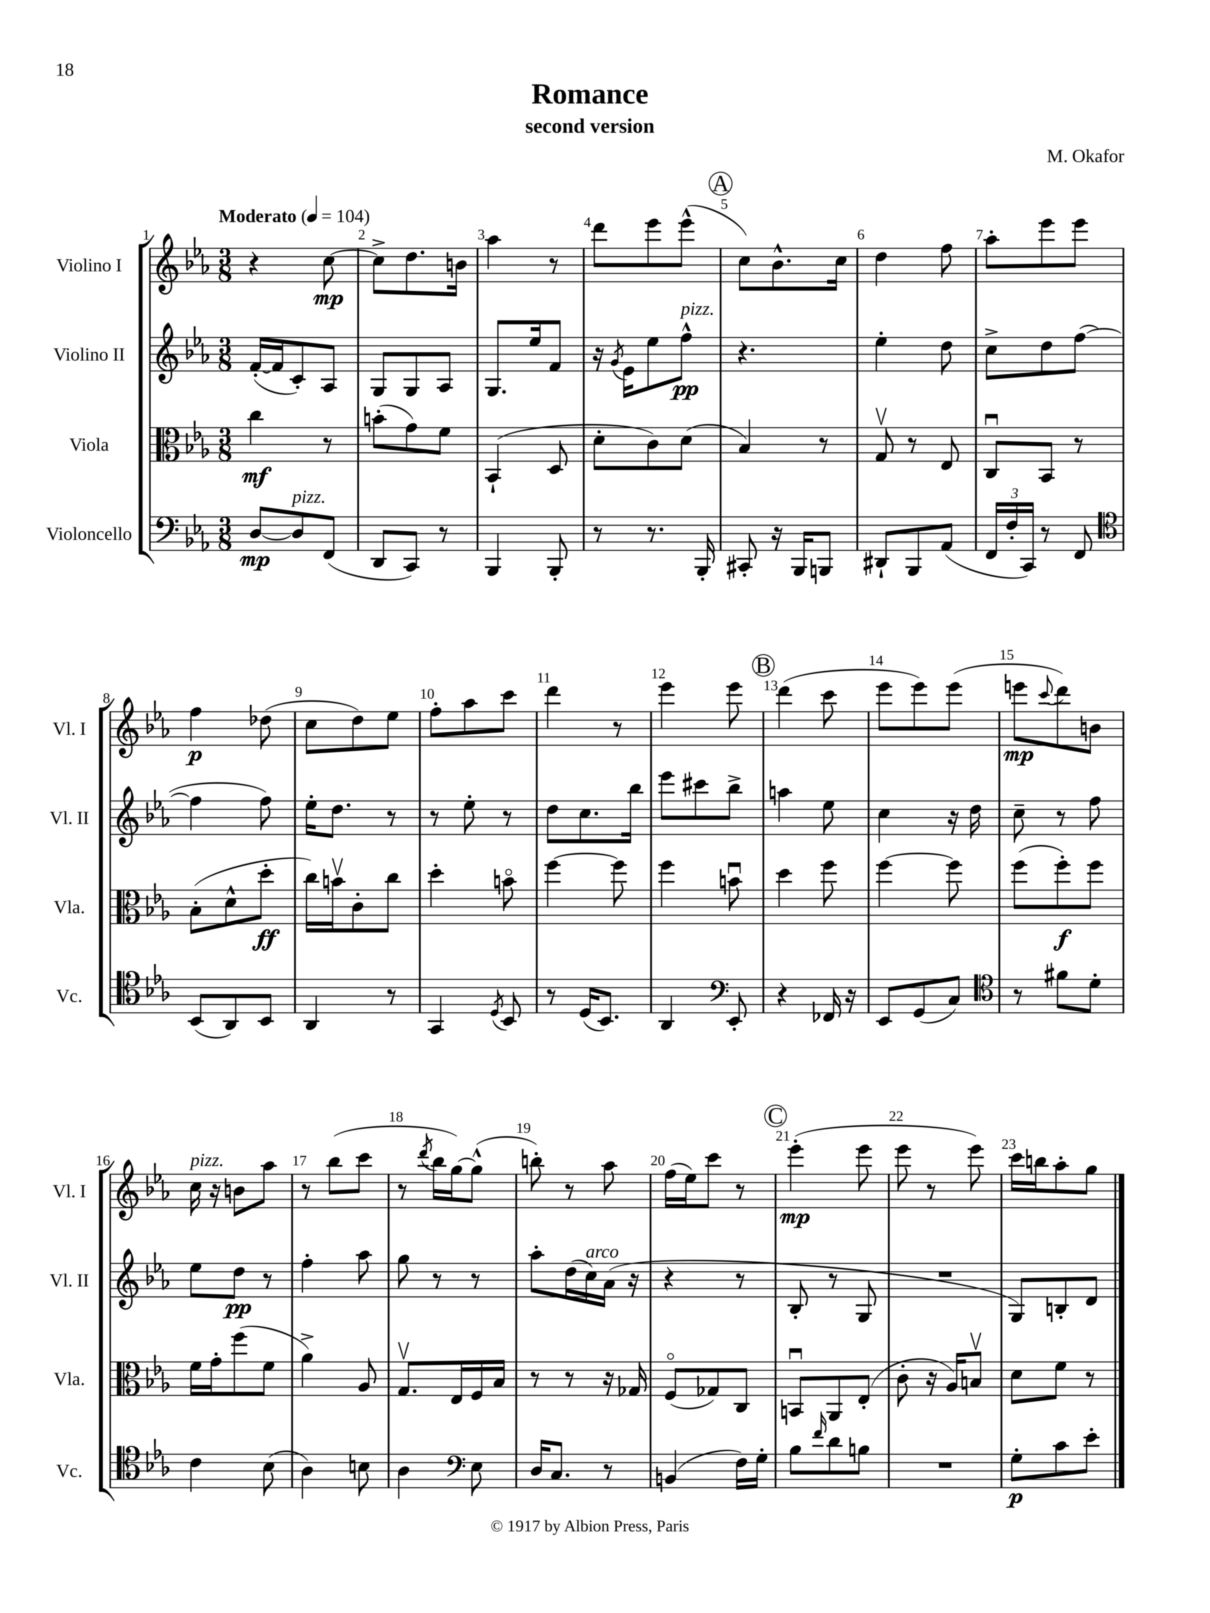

**kern	**dynam	**kern	**dynam	**kern	**dynam	**kern	**dynam
*part4	*part4	*part3	*part3	*part2	*part2	*part1	*part1
*staff4	*staff4	*staff3	*staff3	*staff2	*staff2	*staff1	*staff1
*I"Violoncello	*	*I"Viola	*	*I"Violino II	*	*I"Violino I	*
*I'Vc.	*	*I'Vla.	*	*I'Vl. II	*	*I'Vl. I	*
*clefF4	*	*clefC3	*	*clefG2	*	*clefG2	*
*k[b-e-a-]	*	*k[b-e-a-]	*	*k[b-e-a-]	*	*k[b-e-a-]	*
*M3/8	*	*M3/8	*	*M3/8	*	*M3/8	*
*MM104	*	*MM104	*	*MM104	*	*MM104	*
=1	=1	=1	=1	=1	=1	=1	=1
!	!	!	!	!	!	!LO:TX:a:B:t=Moderato	!
[8D/L	mp	4cc\	mf	([16f'/LL	.	4r	.
.	.	.	.	16f/J]	.	.	.
!LO:TX:a:i:t=pizz.	!	!	!	!	!	!	!
8D/]	.	.	.	8c'/)	.	.	.
(8FF/J	.	8r	.	8A-/J	.	[8cc\	mp
=2	=2	=2	=2	=2	=2	=2	=2
8DD/L	.	(8bn'\L	.	8G/L	.	8cc^\L]	.
8CC/J)	.	8g\)	.	8G/	.	8.dd\	.
8r	.	8f\J	.	8A-/J	.	.	.
.	.	.	.	.	.	16bn\Jk	.
=3	=3	=3	=3	=3	=3	=3	=3
4BBB-/	.	(4BB-`/	.	8.G/L	.	4aa-\	.
.	.	.	.	16ee-/k	.	.	.
8BBB-'/	.	8D/	.	8f/J	.	8r	.
=4	=4	=4	=4	=4	=4	=4	=4
8r	.	8d'\L	.	16r	.	8ddd\L	.
.	.	.	.	8qg/	.	.	.
.	.	.	.	16e-\KL	.	.	.
8.r	.	8c\)	.	8ee-\	.	8eee-\	.
!	!	!	!	!LO:TX:a:i:t=pizz.	!	!	!
.	.	(8d\J	.	8ff^^\J	pp	(8eee-^^\J	.
16BBB-'/	.	.	.	.	.	.	.
!!LO:REH:place=s1:t=A
=5	=5	=5	=5	=5	=5	=5	=5
8CC#X'/	.	4B-/)	.	4.r	.	8cc\L)	.
16r	.	.	.	.	.	8.b-^^\	.
16BBB-/KL	.	.	.	.	.	.	.
8BBBn/J	.	8r	.	.	.	.	.
.	.	.	.	.	.	16cc\Jk	.
=6	=6	=6	=6	=6	=6	=6	=6
8DD#X`/L	.	8Gv/	.	4ee-'\	.	4dd\	.
8BBB-/	.	8r	.	.	.	.	.
(8AA-/J	.	8E-/	.	8dd\	.	8ff\	.
=7	=7	=7	=7	=7	=7	=7	=7
24FF/LL	.	8Cu/L	.	8cc^\L	.	8aa-'\L	.
24F'/	.	.	.	.	.	.	.
24CC/JJ)	.	.	.	.	.	.	.
8r	.	8BB-/J	.	8dd\	.	8eee-\	.
8FF/	.	8r	.	([8ff\J	.	8eee-\J	.
!!LO:LB:g=z
=8	=8	=8	=8	=8	=8	=8	=8
*clefC4	*	*	*	*	*	*	*
(8BB-/L	.	(8B-'\L	.	4ff\]	.	4ff\	p
8AA-/)	.	8d^^\	.	.	.	.	.
8BB-/J	.	8dd'\J	ff	8ff\)	.	(8dd-X\	.
=9	=9	=9	=9	=9	=9	=9	=9
4AA-/	.	16cc\LL)	.	16ee-'\KL	.	8cc\L	.
.	.	16bnv\J	.	8.dd\J	.	.	.
.	.	8c'\	.	.	.	8dd\)	.
8r	.	8cc\J	.	8r	.	8ee-\J	.
=10	=10	=10	=10	=10	=10	=10	=10
4GG/	.	4dd'\	.	8r	.	8ff'\L	.
.	.	.	.	8ee-'\	.	8aa-\	.
8qD/	.	.	.	.	.	.	.
8BB-/	.	8bn\	.	8r	.	8ccc\J	.
=11	=11	=11	=11	=11	=11	=11	=11
8r	.	[4ff\	.	8dd\L	.	4ddd\	.
(16D/KL	.	.	.	8.cc\	.	.	.
8.BB-/J)	.	.	.	.	.	.	.
.	.	8ff\]	.	.	.	8r	.
.	.	.	.	16bb-\Jk	.	.	.
=12	=12	=12	=12	=12	=12	=12	=12
4AA-/	.	4ff\	.	8eee-\L	.	4eee-\	.
.	.	.	.	8ccc#X\	.	.	.
*clefF4	*	*	*	*	*	*	*
8EE-'/	.	8bnu\	.	8bb-^\J	.	8eee-\	.
!!LO:REH:place=s1:t=B
=13	=13	=13	=13	=13	=13	=13	=13
4r	.	4dd\	.	4aan\	.	(4ddd\	.
16FF-X/	.	8ff\	.	8ee-\	.	8ccc\	.
16r	.	.	.	.	.	.	.
=14	=14	=14	=14	=14	=14	=14	=14
8EE-/L	.	[4ff\	.	4cc\	.	8eee-\L	.
(8GG/	.	.	.	.	.	8eee-\)	.
8C/J)	.	8ff\]	.	16r	.	(8eee-\J	.
.	.	.	.	16dd\	.	.	.
=15	=15	=15	=15	=15	=15	=15	=15
*clefC4	*	*	*	*	*	*	*
8r	.	(8ff\L	.	8cc~\	.	8eeen\L	mp
.	.	.	.	.	.	8qqccc/	.
8f#X\L	.	8ff'\)	f	8r	.	8ddd\)	.
8d'\J	.	8ff\J	.	8ff\	.	8bn\J	.
!!LO:LB:g=z
=16	=16	=16	=16	=16	=16	=16	=16
!	!	!	!	!	!	!LO:TX:a:i:t=pizz.	!
4c\	.	16f\LL	.	8ee-\L	.	16cc\	.
.	.	16g'\J	.	.	.	16r	.
.	.	(8ff\	.	8dd\J	pp	8bn\L	.
(8B-\	.	8f\J	.	8r	.	8aa-\J	.
=17	=17	=17	=17	=17	=17	=17	=17
4A-\)	.	4a-^\)	.	4ff'\	.	8r	.
.	.	.	.	.	.	(8bb-\L	.
8Bn\	.	8A-/	.	8aa-\	.	8ccc\J	.
=18	=18	=18	=18	=18	=18	=18	=18
4A-\	.	8.Gv/L	.	8gg\	.	8r	.
.	.	.	.	.	.	8qddd/	.
.	.	.	.	8r	.	16bb-\LL	.
.	.	16E-/L	.	.	.	[16gg\J)	.
*clefF4	*	*	*	*	*	*	*
8E-\	.	16F/	.	8r	.	(8gg^^\J]	.
.	.	16B-/JJ	.	.	.	.	.
=19	=19	=19	=19	=19	=19	=19	=19
16D/KL	.	8r	.	8aa-'\L	.	8bbn'\)	.
8.C/J	.	.	.	.	.	.	.
.	.	8r	.	(16dd\L	.	8r	.
!	!	!	!	!LO:TX:a:i:t=arco	!	!	!
.	.	.	.	16cc\)	.	.	.
8r	.	16r	.	(16a-\JJ	.	8aa-\	.
.	.	16G-X/	.	16r	.	.	.
=20	=20	=20	=20	=20	=20	=20	=20
(4BBn/	.	(8F/L	.	4r	.	(16ff\LL	.
.	.	.	.	.	.	16ee-\J)	.
.	.	8G-X/)	.	.	.	8ccc\J	.
16F\LL)	.	8C/J	.	8r	.	8r	.
16G'\JJ	.	.	.	.	.	.	.
!!LO:REH:place=s1:t=C
=21	=21	=21	=21	=21	=21	=21	=21
8B-\L	.	8BBnu/L	.	8B-'/	.	(4eee-'\	mp
16qqf/	.	.	.	.	.	.	.
8d\	.	8AA-/	.	8r	.	.	.
8Bn\J	.	(8E-'/J	.	8G/	.	8eee-\	.
=22	=22	=22	=22	=22	=22	=22	=22
4.r	.	8c'\	.	4.r	.	8eee-\	.
.	.	16r	.	.	.	8r	.
.	.	16A-/KL)	.	.	.	.	.
.	.	8Bnv/J	.	.	.	8eee-\)	.
=23	=23	=23	=23	=23	=23	=23	=23
8G'\L	p	8d\L	.	8G/L)	.	16ccc\LL	.
.	.	.	.	.	.	16bbn\J	.
8c\	.	8f\J	.	8Bn'/	.	8aa-'\	.
8e-'\J	.	8r	.	8d/J	.	8gg\J	.
==	==	==	==	==	==	==	==
*-	*-	*-	*-	*-	*-	*-	*-
